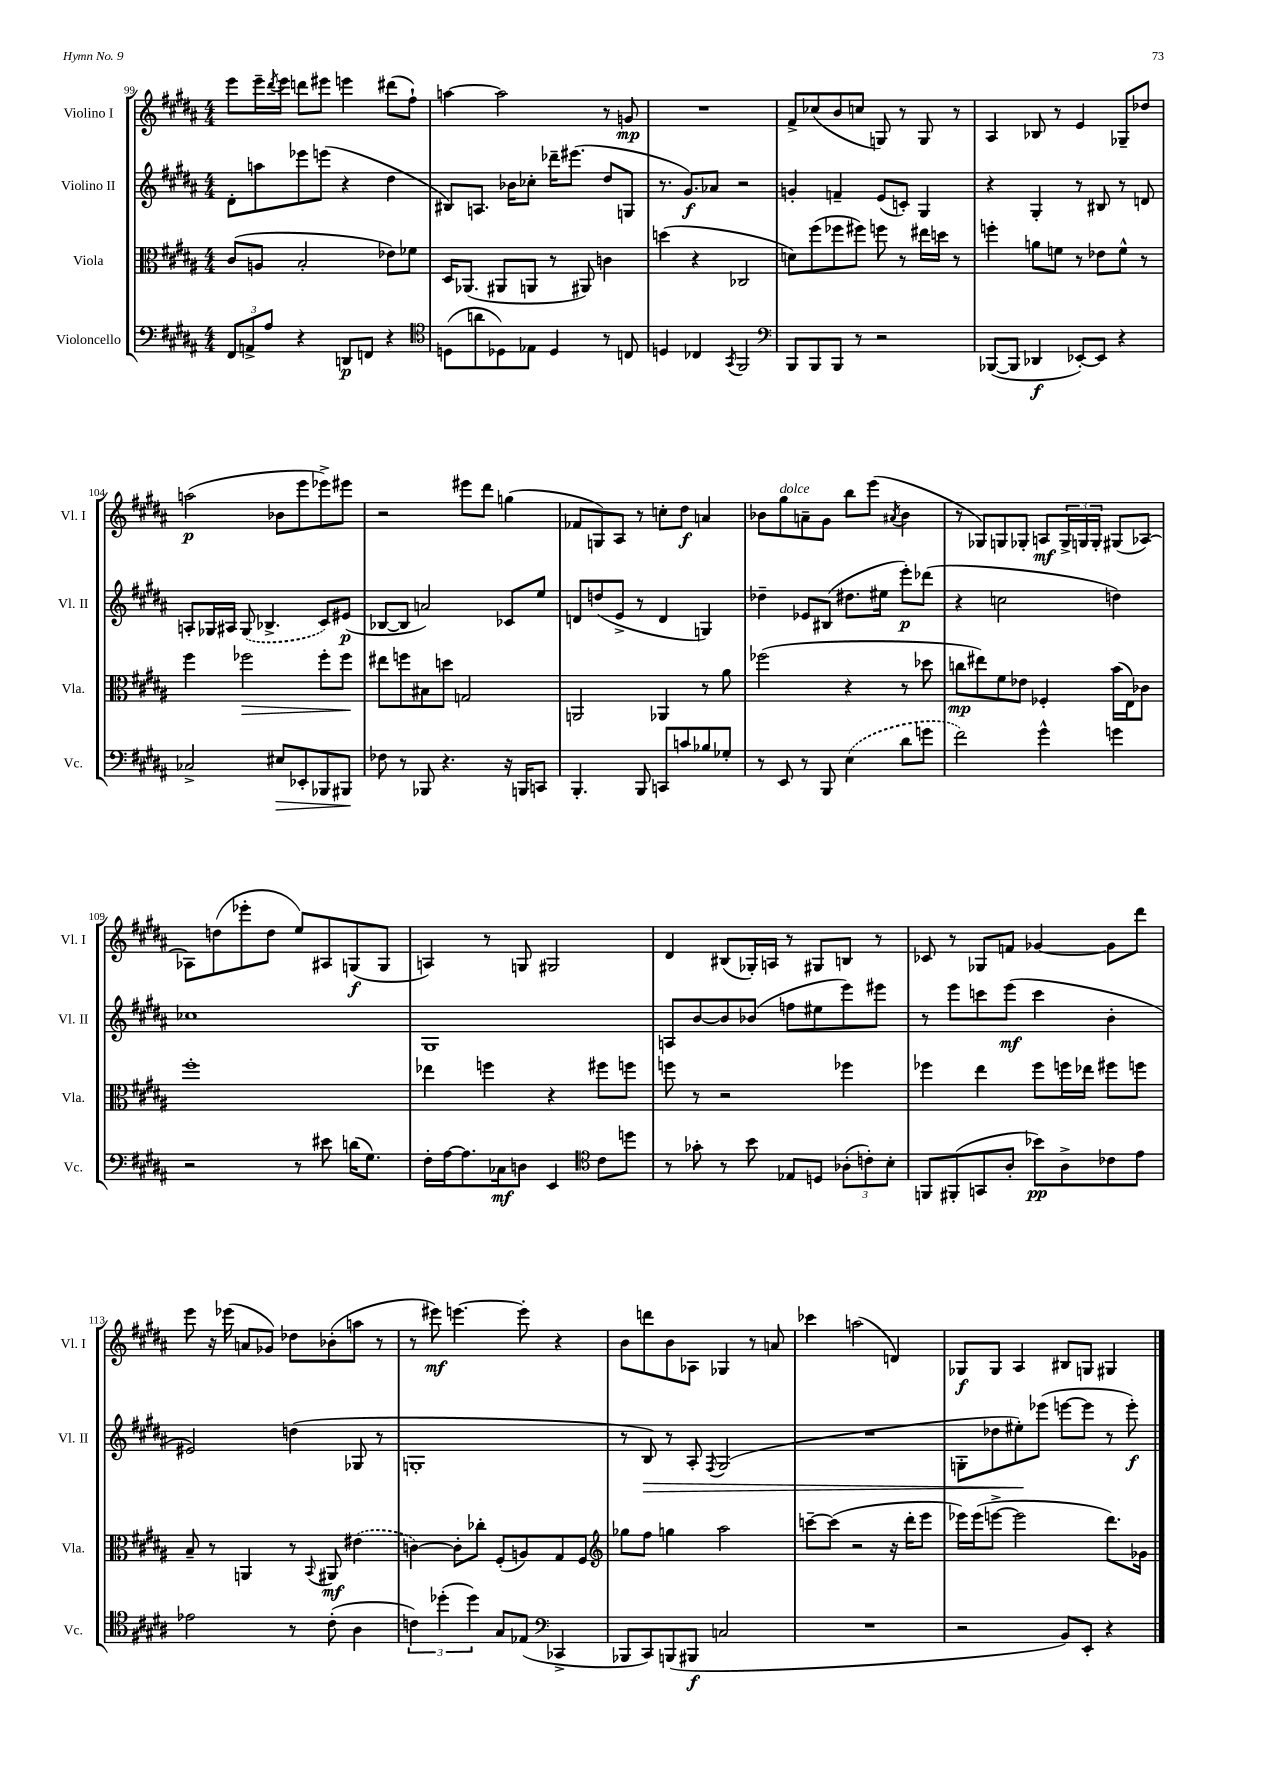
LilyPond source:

<<
\new StaffGroup <<
\new Staff = "s0" \with { instrumentName = "Violino I" shortInstrumentName = "Vl. I" } {
    \clef treble \key b \major \numericTimeSignature \time 4/4
    e'''8 e'''16-- \acciaccatura { dis'''8 } e'''16 d'''8 eis'''8 e'''4 dis'''8( fis''8-!) |
    a''4~ a''2 r8 g'8\mp |
    R1 |
    fis'8-> ces''8( b'8 c''8 g8) r8 g8 r8 |
    ais4 bes8 r8 e'4 ges8-- des''8 |
    a''2\p( bes'8 e'''8 ees'''8->) eis'''8 |
    r2 eis'''8 dis'''8 g''4( |
    fes'8 g8) ais8 r8 c''8-. dis''8\f a'4 |
    bes'8 gis''8^\markup { \italic "dolce" } a'8-- gis'8 b''8 e'''8( \acciaccatura { ais'8 } bes'4 |
    r8 ges8) g8 ges8-. a8\mf \tuplet 3/2 { ges16-> g16 g16-. } gis8( aes8~) |
    aes8 d''8( ees'''8-. d''8 e''8) ais8 g8\f( g8 |
    a4) r8 g8 gis2 |
    dis'4 bis8( ges16-.) a16 r8 gis8 b8 r8 |
    ces'8 r8 ges8 f'8 ges'4~ ges'8 dis'''8 |
    e'''8 r16 ees'''16( a'8 ges'8) des''8 bes'8-.( a''8 r8 |
    r8 eis'''8\mf) e'''4.~ e'''8-. r4 |
    b'8 d'''8 b'8 aes8 ges4 r8 a'8 |
    ces'''4 a''2( d'4) |
    ges8\f ges8 ais4 bis8 g8 gis4 \bar "|." |
}
\new Staff = "s1" \with { instrumentName = "Violino II" shortInstrumentName = "Vl. II" } {
    \clef treble \key b \major \numericTimeSignature \time 4/4
    dis'8-. a''8 ees'''8 e'''8( r4 dis''4 |
    bis8) a8. bes'16 ces''8-. des'''16-- eis'''8.( dis''8 g8 |
    r8. gis'8.\f) aes'8 r2 |
    g'4-. f'4-- e'8( c'8-.) gis4 |
    r4 gis4-. r8 bis8 r8 d'8 |
    a8-. ges16 ais16 \once \slurDashed ges8( bes4.-> cis'8) eis'8\p( |
    bes8~ bes8 a'2) ces'8 e''8 |
    d'8 d''8( e'8-> r8 d'4 g4) |
    des''4-- ees'8 bis8( dis''8. eis''16 e'''8-.\p) des'''8( |
    r4 c''2 d''4) |
    ces''1 |
    gis1 |
    a8 b'8~ b'8 bes'8( f''8 eis''8 e'''8) eis'''8 |
    r8 e'''8 c'''8 e'''8\mf( c'''4 b'4-. |
    eis'2) d''4( ges8 r8 |
    g1-. |
    r8 b8\>) r8 ais8-. \acciaccatura { fis8 } gis2( |
    R1 |
    g8-. des''8 eis''8-.\!) ees'''8( e'''8~ e'''8 r8 e'''8-.\f) \bar "|." |
}
\new Staff = "s2" \with { instrumentName = "Viola" shortInstrumentName = "Vla." } {
    \clef alto \key b \major \numericTimeSignature \time 4/4
    cis'8( a8 b2-. ees'8) fes'8 |
    dis16 aes,8.( ais,8 a,8 r8 ais,8) c'4 |
    d''4( r4 ces2 |
    d'8) fis''8( fes''8 fis''8) f''8 r8 eis''16 d''16 r8 |
    f''4-. a'8 f'8 r8 ees'8 f'8-^ r8 |
    fis''4 fes''2\> fes''8-. fes''8\! |
    eis''8 f''8 bis8 d''8 g2 |
    a,2 aes,4 r8 ais'8 |
    fes''2( r4 r8 des''8 |
    c''8\mp eis''8) fis'8 ees'8 fes4-. b'16( e16) ces'8 |
    fis''1-. |
    ees''4 f''4 r4 fis''8 f''8 |
    f''8 r8 r2 fes''4 |
    fes''4 e''4 fes''8 f''16 ees''16 fis''8 f''8 |
    b8-- r8 a,4 r8 \appoggiatura { b,8 } ais,8\mf \once \slurDashed eis'4( |
    c'4~) c'8-. ces''8-. fis8-.( a8) gis8 fis8 |
    \clef treble ges''8 fis''8 g''4 ais''2 |
    c'''8~-- c'''8( r2 r16 dis'''16-. e'''8 |
    ees'''16) ees'''16( e'''8~-> e'''2 dis'''8.) ges'16 \bar "|." |
}
\new Staff = "s3" \with { instrumentName = "Violoncello" shortInstrumentName = "Vc." } {
    \clef bass \key b \major \numericTimeSignature \time 4/4
    \tuplet 3/2 { fis,8 a,8-> ais8 } r4 d,8\p f,8 r4 |
    \clef tenor d8( a'8 des8) ees8 des4 r8 c8 |
    d4 ces4 \acciaccatura { gis,8 } fis,2 |
    \clef bass b,,8 b,,8 b,,8 r8 r2 |
    bes,,8~( bes,,8 des,4\f ees,8~-.) ees,8 r4 |
    ces2-> eis8\> ees,8-. bes,,8 bis,,8\! |
    fes8 r8 bes,,8 r4. r16 b,,16 c,8 |
    b,,4.-. b,,8 c,8 c'8 bes8 ges8-. |
    r8 e,8 r8 b,,8 \once \slurDashed e4( dis'8 g'8 |
    fis'2) gis'4-^ g'4 |
    r2 r8 eis'8 d'16( gis8.) |
    fis16-. ais16~ ais8. ces16\mf d8 e,4 \clef tenor cis'8 d''8 |
    r8 ges'8-. r8 b'8 ees8 d8 \tuplet 3/2 { aes8-.( c'8-.) b8-. } |
    f,8 fis,8-.( g,8 ais8-. bes'8\pp) ais8-> ces'8 e'8 |
    ees'2 r8 cis'8-.( ais4 |
    \tuplet 3/2 { c'4) des''4-.( des''4) } gis8 ees8( \clef bass ces,4-> |
    bes,,8 cis,8) b,,8( bis,,8\f c2 |
    R1 |
    r2 b,8) e,8-. r4 \bar "|." |
}
>>
>>
\layout { \context { \Score currentBarNumber = #99 } }
